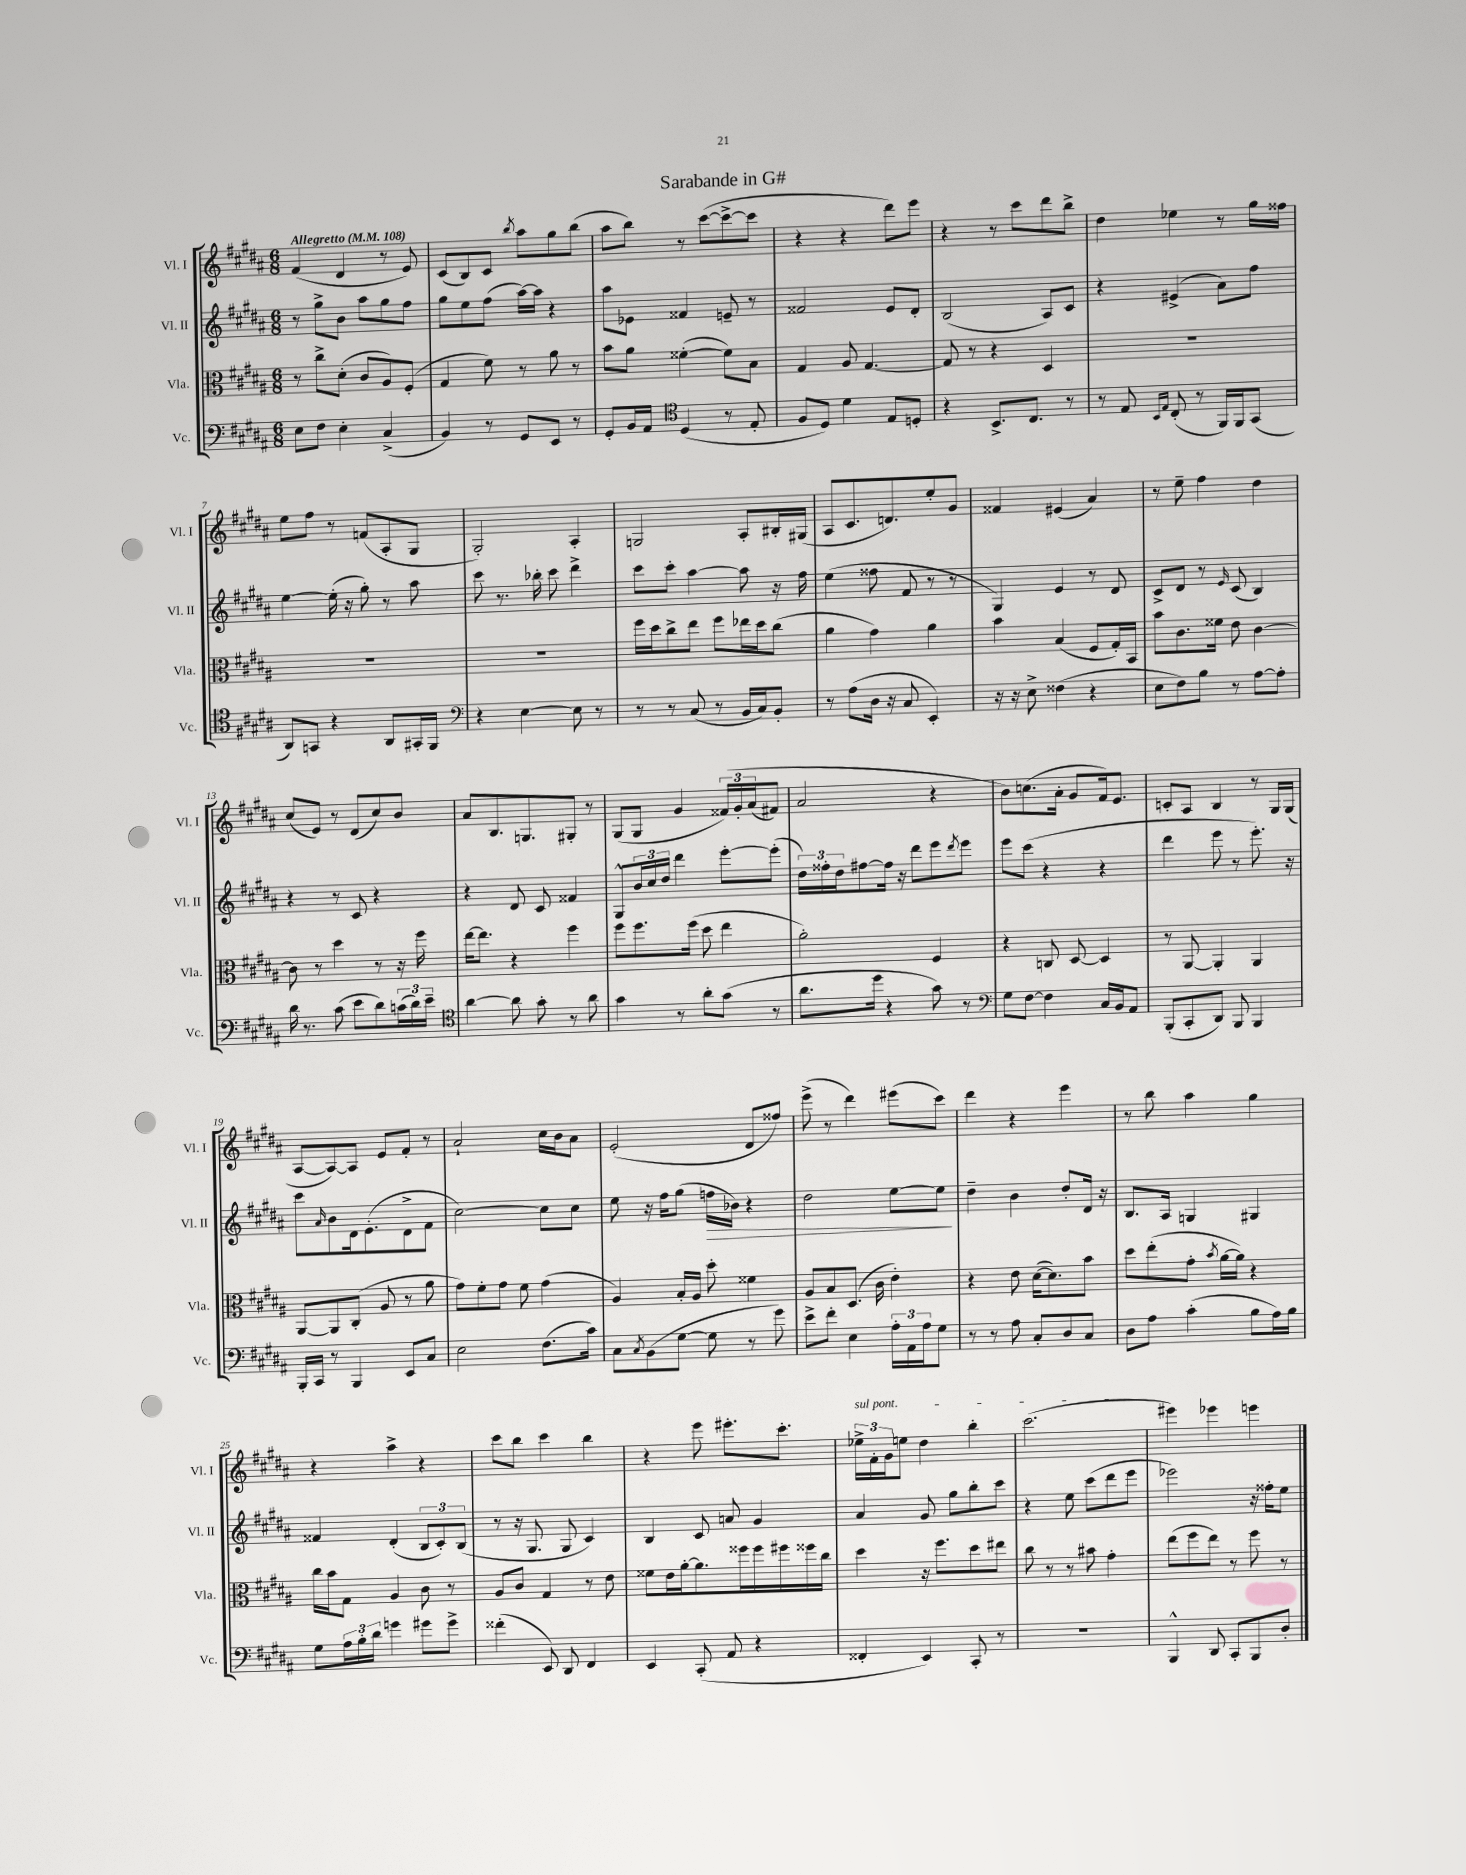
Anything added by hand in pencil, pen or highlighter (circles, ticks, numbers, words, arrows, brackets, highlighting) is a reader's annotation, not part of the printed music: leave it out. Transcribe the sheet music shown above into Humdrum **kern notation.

**kern	**kern	**kern	**kern
*staff4	*staff3	*staff2	*staff1
*clefF4	*clefC3	*clefG2	*clefG2
*k[f#c#g#d#a#]	*k[f#c#g#d#a#]	*k[f#c#g#d#a#]	*k[f#c#g#d#a#]
*M6/8	*M6/8	*M6/8	*M6/8
*MM108	*MM108	*MM108	*MM108
8E	8r	8r	(4f#
8F#	8cc#^	8gg#^	.
4E'	(8d#'	8b	4d#
.	8c#	8aa#	.
(4C#^	8A#)	8gg#	8r
.	(8F#'	8ff#	8e)
=	=	=	=
4BB)	4G#	8gg#	(8c#
.	.	8ee	8B)
8r	8f#)	(8ff#	8c#
.	.	.	8qbb
8GG#	8r	[16aa#)	8aa#
.	.	16aa#]	.
8EE	8a#	4r	8gg#
8r	8r	.	(8bb
=	=	=	=
8GG#'	8b	8aa#	8aa#
16BB	8a#	8e-	8bb)
16AA#	.	.	.
*clefC4	*	*	*
(4D#	([4f##'	4f##	8r
.	.	.	([8ccc#
8r	8f##])	8e~	8ccc#^_
8E'	8B	8r	8ccc#]
=	=	=	=
8F#	4G#	2f##	4r
8D#)	.	.	.
4d#	8A#	.	4r
.	[4.G#	.	.
8E	.	8e	8ddd#)
8D'	.	8d#'	8eee
=	=	=	=
4r	8G#]	(2B	4r
.	8r	.	.
8.BB^	4r	.	8r
.	.	.	8ccc#
8.C#	.	.	.
.	4D#	8A#)	8ddd#
8r	.	8c#	8bb^
=	=	=	=
8r	2.r	4r	4dd#
8E	.	.	.
16qqBB	.	.	.
16qqE	.	.	.
(8C#'	.	(4e#^	4ee-
8r	.	.	.
16FF#)	.	8a#)	8r
16FF#	.	.	.
(8GG#	.	8ff#	16gg#
.	.	.	16ff##
=	=	=	=
8AA#)	2.r	[4ee	8ee
8GG	.	.	8ff#
4r	.	(16ee']	8r
.	.	16r	.
.	.	8gg#')	(8f
8AA#	.	8r	8A#'
16GG#'	.	8aa#	8G#
16FF#	.	.	.
=	=	=	=
*clefF4	*	*	*
4r	2.r	8ccc#	2G#')
.	.	8.r	.
[4E	.	.	.
.	.	16bb-'	.
.	.	8ccc#	.
8E]	.	4ddd#^	4A#'
8r	.	.	.
=	=	=	=
8r	16ff#	8ccc#	2G
.	16dd#	.	.
8r	8cc#^	8ccc#'	.
(8C#	8ee	[4aa#	.
8r	8ff#	.	.
16BB	16ee-	8aa#]	8A#'
16C#)	16dd#	.	.
8BB'	(8cc#	16r	16B#'
.	.	16ff#	(16G#
=	=	=	=
8r	4a#	(4ee	8A#
(8A#	.	.	8.c#
16D#	4g#)	8ff##	.
16r	.	.	8.d)
8C#	.	8f#	.
4EE')	4a#	8r	8ee'
.	.	8r	8g#
=	=	=	=
16r	4b	4G#)	4f##
16r	.	.	.
8E^	.	.	.
(4F##	(4B	4e	(4e#
4r	8F#	8r	4a#)
.	16G#')	8d#	.
.	16BB	.	.
=	=	=	=
8E	8b	8c#^	8r
8F#)	8.c#	8d#	8ee~
8B	.	8r	4ff#
.	16f##	.	.
.	.	16qqe	.
8r	8e	(8c#	.
[8A#	[4c#	4B)	4dd#
8A#']	.	.	.
=	=	=	=
16d#	8c#]	4r	(8cc#
8.r	.	.	.
.	8r	.	8e)
(8c#	4dd#	8r	8r
8e	.	8c#	(8d#
8d#)	8r	4r	8cc#)
(24c	16r	.	8b
24d#)	.	.	.
.	16ff#	.	.
24e~	.	.	.
=	=	=	=
*clefC4	*	*	*
[4a#	[16ee	4r	8a#
.	8.ee]	.	.
.	.	.	8.B
8a#]	4r	8d#	.
.	.	.	8.G
8g#'	.	8c#	.
8r	4ff#	4f##	8G#'
8a#	.	.	8r
=	=	=	=
4g#	8ff#	8G#^^	(8G#
.	8.ff#	24b	8G#
.	.	24cc#	.
.	.	24dd#	.
8r	.	4ddd#	4g#
.	(16ff#	.	.
8a#'	8dd#	.	.
(8g#	4ee	[8eee'	&(24f##)
.	.	.	24g#'
.	.	.	(24a#
8r	.	(8eee']	8f#)
=	=	=	=
8.a#	2a#')	24dd#)	2a#
.	.	24ff##'	.
.	.	24dd#	.
.	.	[8ff#	.
16dd#	.	.	.
4r	.	16ff#]	.
.	.	16r	.
.	.	8ddd#	.
8g#)	4F#	8eee	4r
.	.	8qddd#	.
8r	.	8eee	.
=	=	=	=
*clefF4	*	*	*
8G#	4r	8eee	8b&)
[8F#	.	(8ccc#	(8.cc
4F#]	8C	4r	.
.	.	.	16a#'
.	[8D#	.	8g#
16C#	4D#]	4r	16f#)
16BB	.	.	8.e
8AA#	.	.	.
=	=	=	=
(8BBB'	8r	4ddd#	8c'
8CC#'	[8AA#	.	8A#
8DD#)	4AA#']	8eee	4B
8BBB	.	8r	.
4BBB	4AA#	8.eee')	8r
.	.	.	16G#
.	.	16r	(16G#
=	=	=	=
16BBB'	[8AA#	8ccc#	[8A#
16CC#	.	.	.
.	.	16qqa#	.
8r	8AA#]	8b	8A#_)
4BBB	(8C#'	16d#	8A#]
.	.	(8.e'	.
.	8A#	.	8e
8EE	8r	8d#^	8f#'
8C#	8a#	8f#	8r
=	=	=	=
2E	8g#)	[2cc#)	2a#`
.	8f#'	.	.
.	8g#	.	.
.	8f#	.	.
(8.F#	(4g#	8cc#]	16cc#
.	.	.	16b
.	.	8cc#	8a#
16c#)	.	.	.
=	=	=	=
8C#	4A#)	8ee	(2e'
8qC#	.	.	.
(8BB	.	16r	.
.	.	16ff#	.
[8G#	16B'	(8gg#	.
.	16A#	.	.
8G#]	8dd#'	16ff	.
.	.	16b-)	.
8r	4f##	4r	8d#
8g#)	.	.	8ff##)
=	=	=	=
8e^	8A#	2dd#	(8eee^
8f#'	8B	.	8r
4E	(8.D#	.	4ddd#)
.	16c#	.	.
24A#'	4e')	[8ee	(8eee#
24AA#	.	.	.
24A#	.	.	.
8G#	.	8ee]	8ccc#)
=	=	=	=
8r	4r	4dd#~	4ddd#
8r	.	.	.
8A#	8e	4b	4r
8C#'	([16d#	.	.
.	8.d#])	.	.
8D#	.	8dd#'	4eee
8C#	8b	16d#	.
.	.	16r	.
=	=	=	=
8D#	8dd#	8.B	8r
8A#	(8ee'	.	8bb
.	.	16A#	.
(4c#'	8g#'	4G	4aa#
.	8qb	.	.
.	[16a#	.	.
.	16a#])	.	.
8B	4r	4G#	4gg#
16A#)	.	.	.
16B	.	.	.
=	=	=	=
8G#	16cc#	4f##	4r
.	16b	.	.
24A#	8G#	.	.
24B'	.	.	.
24d#	.	.	.
4g	4A#	(4d#'	4aa#^
8g#	8c#	12B	4r
.	.	12c#')	.
8g#^	8r	.	.
.	.	(12B	.
=	=	=	=
(4f##'	8A#	8r	8ccc#
.	8c#	16r	8bb
.	.	8.G#	.
8EE)	4G#	.	4ccc#
8DD#	.	8G#	.
4FF#	8r	4c#)	4bb
.	8e	.	.
=	=	=	=
4EE	8f##	4B	4r
.	16e	.	.
.	[16a#'	.	.
(8CC#'	8.a#]	8c#	8eee
8AA#	.	8a	8.eee#'
.	16ff##	.	.
4r	16ff##	4g#	.
.	16ff#	.	8.ccc#'
.	16ff##	.	.
.	16cc#	.	.
=	=	=	=
4FF##'	4dd#	4a#	24ee-^
.	.	.	24f#'
.	.	.	24g#
.	.	.	8ee
4EE)	16r	8g#	4dd#
.	8.ff#	.	.
.	.	8gg#	.
8CC#'	8dd#	8bb'	4bb'
8r	8ee#	8ccc#	.
=	=	=	=
2.r	8cc#	4r	(2.ccc#
.	8r	.	.
.	8r	8ee	.
.	8b#	(8ccc#	.
.	4g#'	8ddd#	.
.	.	8eee	.
=	=	=	=
4BBB^^	(8ee	2eee-)	4eee#)
.	8ff#	.	.
8DD#	8ee)	.	4eee-
8CC#'	8r	.	.
8BBB	8ff#	16r	4eee
.	.	16ff##'	.
8D#'	8r	8ee	.
==	==	==	==
*-	*-	*-	*-
